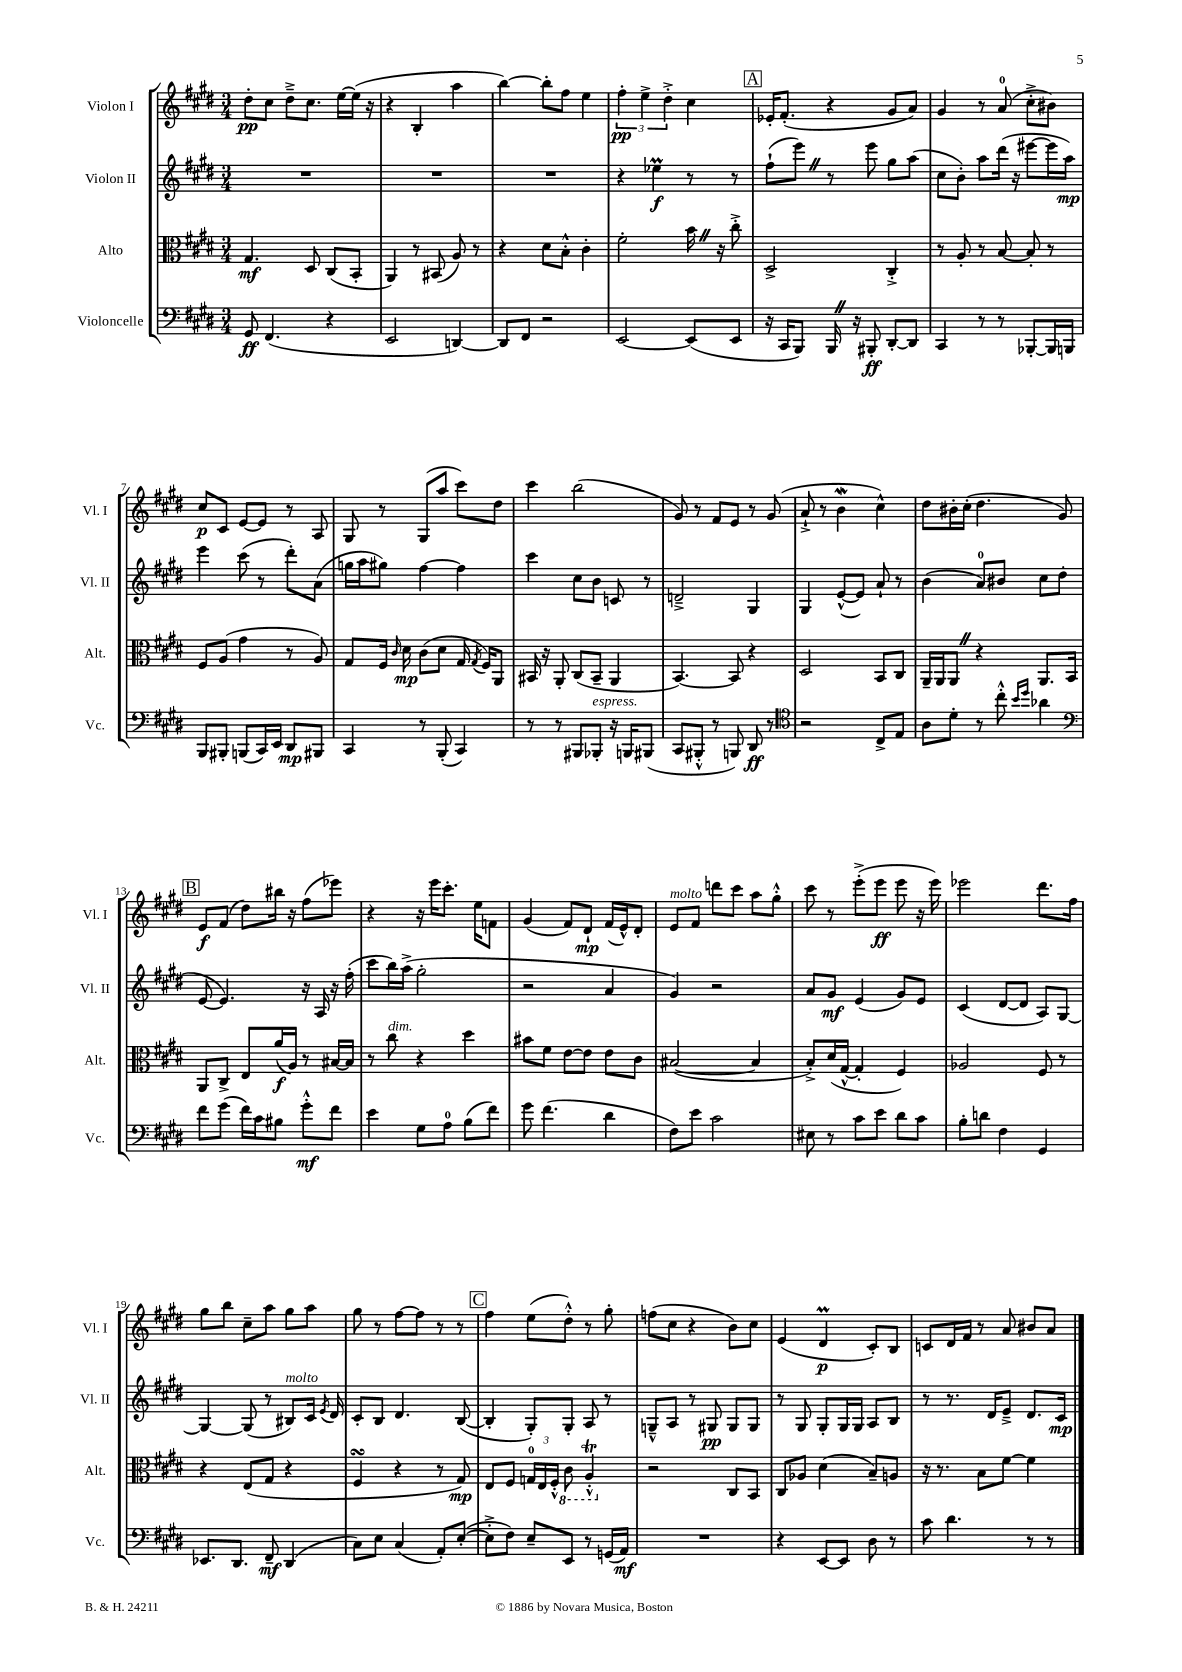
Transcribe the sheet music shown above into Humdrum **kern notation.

**kern	**kern	**kern	**kern
*staff4	*staff3	*staff2	*staff1
*clefF4	*clefC3	*clefG2	*clefG2
*k[f#c#g#d#]	*k[f#c#g#d#]	*k[f#c#g#d#]	*k[f#c#g#d#]
*M3/4	*M3/4	*M3/4	*M3/4
8GG#/	4.G#/	2.r	8dd#'\L
(4.FF#/	.	.	8cc#\J
.	.	.	8dd#~^\L
.	8D#/	.	8.cc#\J
4r	(8C#/L	.	.
.	.	.	[16ee\LL
.	8BB'/J	.	(16ee\]JJ
.	.	.	16r
=	=	=	=
2EE/	4AA/)	2.r	4r
.	8r	.	4B'/
.	(8BB#/	.	.
[4DD/)	8A/)	.	4aa\
.	8r	.	.
=	=	=	=
8DD/]L	4r	2.r	[4bb\)
8FF#/J	.	.	.
2r	8d#\L	.	8bb'\]L
.	8B'^^\J	.	8ff#\J
.	4c#'\	.	4ee\
=	=	=	=
[2EE/	2f#'\	4r	6ff#'\
.	.	.	6ee^\
.	.	4ee-\	.
.	.	.	6dd#'^\
(8EE/]L	16b\	8r	4cc#\
.	16r	.	.
8EE/J	8cc#'^\	8r	.
=	=	=	=
16r	2D#^/	(8ff#`\L	16e-'/LK
16CC#/LK	.	.	(8.f#'/J
8BBB/J)	.	8eee\J)	.
16BBB/	.	8r	4r
16r	.	.	.
8BBB#'/	.	8eee\	.
[8DD#'/L	4C#'^/	8gg#\L	8g#/L
8DD#/]J	.	(8aa\J	8a/J)
=	=	=	=
4CC#/	8r	8cc#\L	4g#/
.	8A'/	8b'\J)	.
8r	8r	8aa\L	8r
8r	[8B/	(16ddd#\Jk	(8a/
.	.	16r	.
[8BBB-'/L	8B'/]	[8eee#\L	8cc#'^\L
16BBB-/]L	8r	16eee#\]L	8b#\J)
16BBB/JJ	.	16aa\JJ)	.
=	=	=	=
8BBB/L	8F#/L	4eee\	8cc#/L
8BBB#'/J	(8A/J	.	8c#/J
(8BBB/L	4g#\	(8ccc#\	[8e/L
16CC#/L)	.	8r	8e/]J
16EE/JJ	.	.	.
8DD#/L	8r	8ddd#'\L)	8r
8BBB#/J	8A/)	(8a\J	8A/
=	=	=	=
4CC#/	8G#/L	16gg\LL	8G#/
.	.	16aa\J	.
.	16F#/Jk	8gg#\J)	8r
.	16qqc#/	.	.
.	16d#\	.	.
8r	(8c#\L	[4ff#\	(8G#/L
(8BBB'/	8d#\J	.	8aa/J
4CC#/)	16G#/	4ff#\]	8ccc#\L)
.	8qG#/	.	.
.	16F#/LK)	.	.
.	8AA/J	.	8dd#\J
=	=	=	=
8r	16BB#/	4ccc#\	4ccc#\
.	16r	.	.
8r	8AA'/	.	.
8BBB#/L	(8C#/L	8cc#\L	(2bb\
8BBB-'/J	8BB#~/J	8b\J	.
16r	4AA/	8c/	.
16BBB/LK	.	.	.
(8BBB#/J	.	8r	.
=	=	=	=
8CC#/L	[4.BB/)	2d~^/	8g#/)
8BBB#'^^/J	.	.	8r
8r	.	.	8f#/L
8BBB/)	8BB/]	.	8e/J
8DD#/	4r	4G#/	8r
8r	.	.	(8g#/
=	=	=	=
*clefC4	*	*	*
2r	2D#/	4G#/	8a`^/
.	.	.	8r
.	.	([8e^^/L	4b\
.	.	8e/]J)	.
8C#^/L	8BB/L	8a`/	4cc#^^\)
8E/J	8C#/J	8r	.
=	=	=	=
8A\L	16AA~/LL	(4b\	8dd#\L
.	16AA/J	.	.
8d#'\J	8AA/J	.	16b#'\L
.	.	.	(16cc#'\JJ
8r	4r	8a/L)	4.dd#\
8cc#'^^\	.	8b#/J	.
16qqb/LL	.	.	.
16qqdd#/JJ	.	.	.
4a-\	8.AA/L	8cc#\L	.
.	.	(8dd#\J	8g#/)
.	16BB/Jk	.	.
=	=	=	=
*clefF4	*	*	*
8f#\L	8AA/L	[8e/	8e/L
(8g#\J	8C#^/J	4.e/])	(8f#/J
16f#\LL)	8E/L	.	8dd#\L)
16c#\J	.	.	.
8B#\J	(16a/L	.	16bb#\Jk
.	16A/JJ)	.	16r
8g#'^^\L	8r	16r	(8ff#\L
.	.	16A/	.
8f#\J	[16B#/LL	16r	8eee-\J)
.	16B#/]JJ	(16ff#'\	.
=	=	=	=
4e\	8r	8ccc#\L	4r
.	8cc#\	16bb\L)	.
.	.	(16aa^\JJ	.
8G#\L	4r	2gg#'\	16r
.	.	.	16eee\LK
8A\J	.	.	8.ccc#'\J
(8B\L	4dd#\	.	.
.	.	.	16ee\LK
8f#\J)	.	.	8f\J
=	=	=	=
8g#\	8b#\L	2r	(4g#/
(4.f#\	8f#\J	.	.
.	[8e\L	.	8f#/L)
.	8e\]J	.	8d#`/J
4d#\	8e\L	4a/	(16f#/LL
.	.	.	16e^^/J)
.	8c#\J	.	8d#'/J
=	=	=	=
8F#\L)	([2B#/	4g#/)	8e/L
8e\J	.	.	8f#/J
2c#\	.	2r	8ddd\L
.	.	.	8ccc#\J
.	4B#/]	.	8aa\L
.	.	.	8gg#'^^\J
=	=	=	=
8E#\	8B'^/L)	8a/L	8ccc#\
8r	(16d#/L	8g#/J	8r
.	[16G#^^/JJ	.	.
8c#\L	4G#'/]	(4e/	(8eee'^\L
8e\J	.	.	8eee\J
8d#\L	4F#/)	8g#/L)	8eee\
8c#\J	.	8e/J	16r
.	.	.	16eee\)
=	=	=	=
8B'\L	2A-/	(4c#/	2eee-\
8d\J	.	.	.
4F#\	.	[8d#/L	.
.	.	8d#/]J	.
4GG#/	8F#/	8A/L)	8.ddd#\L
.	8r	[8G#/J	.
.	.	.	16ff#\Jk
=	=	=	=
8.EE-/L	4r	4G#/_	8gg#\L
.	.	.	8bb\J
8.DD#/J	.	.	.
.	(8E/L	(8G#/]	8cc#~\L
8FF#~/	8G#/J	8r	8aa\J
(4DD#/	4r	8B#/L)	8gg#\L
.	.	16c#/Jk	8aa\J
.	.	8qe/	.
.	.	16d#/	.
=	=	=	=
8C#\L)	4F#/	8c#'/L	8gg#\
8E\J	.	8B/J	8r
(4C#/	4r	4.d#/	[8ff#\L
.	.	.	8ff#\]J
8AA'/L)	8r	.	8r
([8E'/J	8G#/)	([8B/	8r
=	=	=	=
8E'^\]L	8E/L	4B'/]	4ff#\
8F#\J)	8F#/J	.	.
8E~/L	24G/LL	8G#'/L)	(8ee\L
.	24E/	.	.
.	24F#'^^/JJ	.	.
8EE/J	8C#\	8G#'/J	8dd#'^^\J)
8r	4AA'^^/	8A/	8r
(16GG/LL	.	8r	8gg#'\
16AA/JJ)	.	.	.
=	=	=	=
2.r	2r	8G~^^/L	(8ff\L
.	.	8A/J	8cc#\J
.	.	8r	4r
.	.	8G#/	.
.	8C#/L	8G#/L	8b\L)
.	8BB/J	8G#/J	8cc#\J
=	=	=	=
4r	8C#/L	8r	(4e/
.	8A-/J	8G#/	.
[8EE/L	(4d#\	8G#'/L	4d#/
8EE/]J	.	16G#/L	.
.	.	16G#/JJ	.
8D#\	8B~/L)	8A/L	8c#'/L)
8r	8A/J	8B/J	8B/J
=	=	=	=
8c#\	16r	8r	8c/L
.	8.r	.	.
4.d#\	.	8.r	16d#/L
.	.	.	16f#/JJ
.	8B\L	.	8r
.	.	16d#/LK	.
.	[8f#\J	8e~^/J	8a/
8r	4f#\]	8.d#/L	8b#/L
8r	.	.	8a/J
.	.	16c#/Jk	.
==	==	==	==
*-	*-	*-	*-
